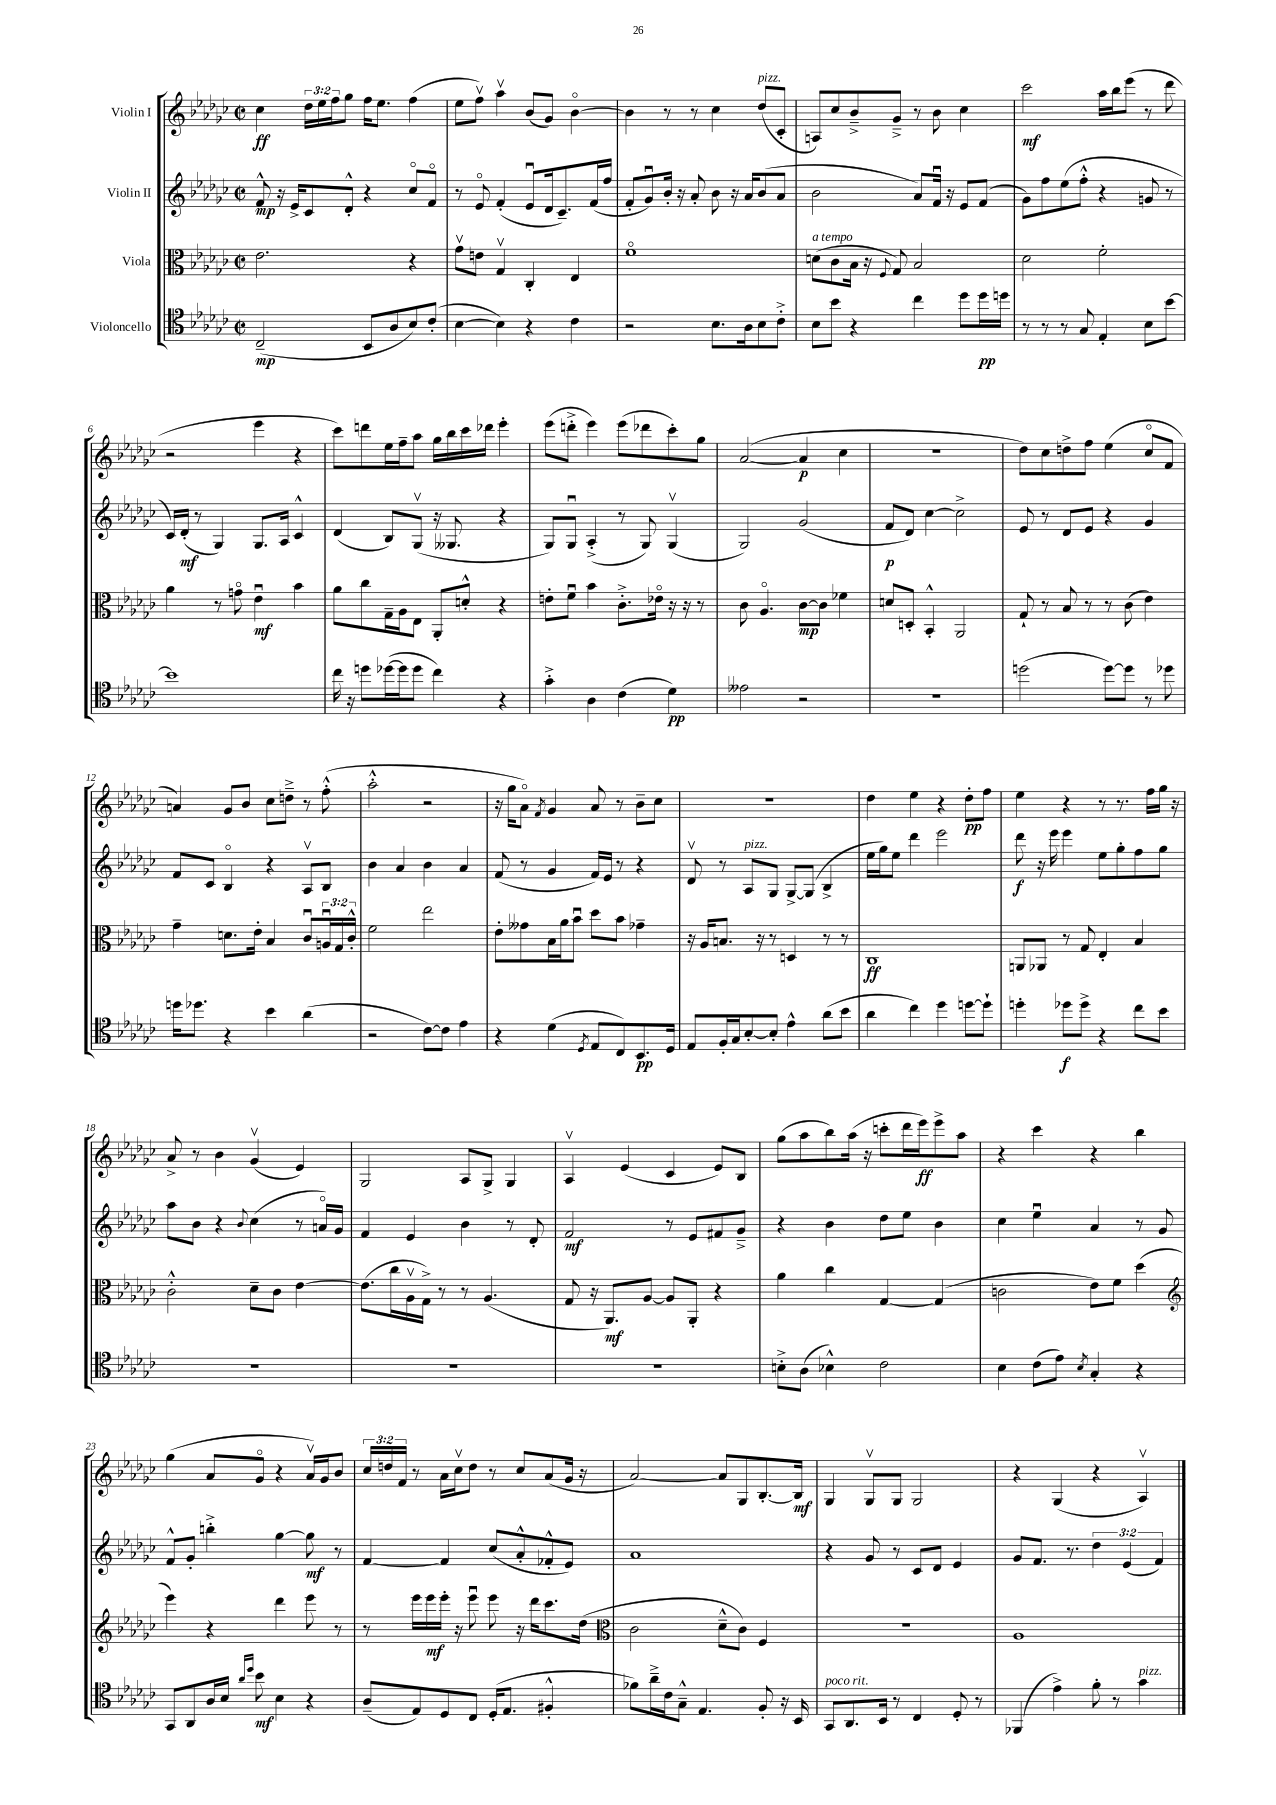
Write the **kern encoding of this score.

**kern	**kern	**kern	**kern
*staff4	*staff3	*staff2	*staff1
*clefC4	*clefC3	*clefG2	*clefG2
*k[b-e-a-d-g-c-]	*k[b-e-a-d-g-c-]	*k[b-e-a-d-g-c-]	*k[b-e-a-d-g-c-]
*M2/2	*M2/2	*M2/2	*M2/2
*met(c|)	*met(c|)	*met(c|)	*met(c|)
(2C-~	2.e-	8f^^	4cc-
.	.	16r	.
.	.	16e-^	.
.	.	8c-	24dd-
.	.	.	24ee-
.	.	.	24ff
.	.	8d-'^^	8gg-
8BB-	.	4r	16ff
.	.	.	8.ee-
8A-	.	.	.
8B-)	4r	8cc-o	(4ff
(8c-'	.	8fo	.
=	=	=	=
[4B-	8g-v	8r	8ee-
.	8e	8e-o	8ffv)
4B-])	4G-v	(4f'	4aa-v
4r	4C-'	8e-u	(8b-
.	.	16d-	8g-)
.	.	8.c-~)	.
4c-	4E-	.	[4b-o
.	.	(16f	.
.	.	16ff	.
=	=	=	=
2r	1fo	8f'	4b-]
.	.	8g-u)	.
.	.	16b-'	8r
.	.	16r	.
.	.	8a-'	8r
8.B-	.	8b-	4cc-
.	.	16r	.
16A-	.	16a-	.
8B-	.	(8b-	(8dd-
8c-'^	.	8a-	8c-'
=	=	=	=
8B-	(8d	2b-	8A)
8b-	8c-	.	8cc-
4r	16B-	.	8b-~^
.	16r	.	.
.	8qqF	.	.
.	8G-)	.	8g-~^
4cc-	2B-	8a-)	8r
.	.	16fu	8b-
.	.	16r	.
8dd-	.	8e-	4cc-
16dd-	.	(8f	.
16dd	.	.	.
=	=	=	=
8r	2d-	8g-)	2ccc-
8r	.	8ff	.
8r	.	(8ee-	.
8G-	.	8ff'^^	.
4E-'	2f'	4r	16aa-
.	.	.	16bb-
.	.	.	(8eee-
8B-	.	8g	8r
[8b-	.	8r	8ddd-
=	=	=	=
1b-]	4a-	16c-)	2r
.	.	(16d-'	.
.	.	8r	.
.	8r	4G-)	.
.	8go	.	.
.	4e-u	8.G-	4eee-
.	.	16A-	.
.	4b-	4c-^^	4r
=	=	=	=
16cc-	8a-	(4d-	8ccc-)
16r	.	.	.
8dd	8cc-	.	8ddd
([16dd-	16G-~	8B-)	16ee-
16dd-]	16A-	.	16ff~
8dd-	8E-	(8G-v	8aa-
4cc-)	8AA-'	16r	16gg-
.	.	8.G--	16bb-
.	8d'^^	.	16ccc-
.	.	.	16ddd-
4r	4r	4r	4eee-'
=	=	=	=
4g-'^	8e'	8G-)	(8eee-
.	8fu	8G-u	8ddd'^
4A-	4b-	(4A-'^	4eee-)
(4c-	8.c-'^	8r	(8eee-
.	.	8G-)	8ddd-
.	16e-o	.	.
4d-)	16r	(4G-v	8ccc-')
.	16r	.	.
.	8r	.	8gg-
=	=	=	=
2e--	8c-	2G-)	([2a-
.	4.A-o	.	.
2r	[8c-	(2g-	4a-]
.	8c-]	.	.
.	4f-	.	4cc-
=	=	=	=
1r	8d	8f	1r
.	8D'	8d-)	.
.	4BB-'^^	[4cc-	.
.	2AA-	2cc-^]	.
=	=	=	=
(2dd	8G-`	8e-	8dd-)
.	8r	8r	8cc-
.	8B-	8d-	8dd^
.	8r	8e-	8ff
[8dd)	8r	4r	(4ee-
8dd]	(8c-	.	.
8r	4e-)	4g-	8cc-o
8dd-	.	.	8f
=	=	=	=
16dd	4g-~	8f	4a)
8.dd-	.	.	.
.	.	8c-	.
4r	8.d	4B-o	8g-
.	.	.	8b-
.	16e-'	.	.
4b-	4B-	4r	8cc-
.	.	.	8dd~^
(4a-	8c-u	8A-v	8r
.	24Au	8B-	(8ff'^^
.	24G-	.	.
.	24c-'^^	.	.
=	=	=	=
2r	2f	4b-	2aa-'^^
.	.	4a-	.
[8c-)	2ee-	4b-	2r
8c-]	.	.	.
4e-	.	4a-	.
=	=	=	=
4r	8e-'	(8f	16r
.	.	.	16gg-
.	8g--	8r	8a-o)
.	.	.	8qf
(4d-	16B-	4g-	4g-
.	16a-	.	.
.	8b-u	.	.
8qD-	.	.	.
8E-	8dd-	16f)	8a-
.	.	16e-	.
8C-)	8b-	8r	8r
8.BB-	4g-~	4r	8b-~
.	.	.	8cc-
16D-	.	.	.
=	=	=	=
8E-	16r	8d-v	1r
.	16A-	.	.
16F'	8.B	8r	.
16G-	.	.	.
[8B-'	.	8A-	.
.	16r	.	.
8B-']	8r	8G-	.
4e-^^	4D	[8G-^	.
.	.	(8G-]	.
(8a-	8r	4B-^	.
8b-	8r	.	.
=	=	=	=
4a-	1C-	16ee-	4dd-
.	.	16gg-)	.
.	.	8ee-	.
4cc-)	.	4ddd-	4ee-
4dd-	.	2eee-	4r
[8dd	.	.	8dd-'
8dd`]	.	.	8ff
=	=	=	=
4dd'	8AA	8ddd-	4ee-
.	8AA-	16r	.
.	.	16eee-	.
8dd-	8r	4eee-	4r
8dd-^	8G-	.	.
4r	4E-'	8ee-	8r
.	.	8gg-'	8.r
8cc-	4B-	8ff	.
.	.	.	16ff
8b-	.	8gg-	16gg-
.	.	.	16r
=	=	=	=
1r	2c-'^^	8aa-	8a-^
.	.	8b-	8r
.	.	4r	4b-
.	.	8qqb-	.
.	8d-~	(4cc-	(4g-v
.	8c-	.	.
.	[4e-	8r	4e-)
.	.	16ao)	.
.	.	16g-	.
=	=	=	=
1r	(8.e-]	4f	2G-
.	16cc-	.	.
.	16A-v	4e-	.
.	16G-^)	.	.
.	8r	.	.
.	8r	4b-	8A-
.	(4.A-	.	8G-^
.	.	8r	4G-
.	.	8d-'	.
=	=	=	=
1r	8G-	2f	4A-v
.	16r	.	.
.	8.AA-)	.	.
.	.	.	(4e-
.	[8A-	.	.
.	8A-]	8r	4c-
.	8AA-'	8e-	.
.	4r	8f#	8e-)
.	.	8g-~^	8B-
=	=	=	=
8B'^	4a-	4r	(8gg-
(8A-	.	.	8aa-
4B-^^)	4cc-	4b-	8bb-)
.	.	.	(16aa-
.	.	.	16r
2c-	[4G-	8dd-	8ccc'
.	.	8ee-	16ddd-
.	.	.	16eee-)
.	(4G-]	4b-	8eee-^
.	.	.	8aa-
=	=	=	=
4B-	2c	4cc-	4r
(8c-	.	4ee-u	4ccc-
8e-)	.	.	.
8qB-	.	.	.
4G-'	8e-)	4a-	4r
.	8f	.	.
4r	(4dd-	8r	4bb-
.	.	8g-	.
=	=	=	=
*	*clefG2	*	*
8GG-	4eee-)	8f^^	(4gg-
8AA-	.	8g-'	.
16A-	4r	4bb'^	8a-
16B-	.	.	.
16qqa-	.	.	.
16qqdd-	.	.	.
8b-	.	.	8g-o
4B-	4ddd-	[4gg-	4r
4r	8eee-	8gg-]	16a-v)
.	.	.	16g-
.	8r	8r	8b-
=	=	=	=
(8A-~	8r	[4f	24cc-
.	.	.	24dd
.	.	.	24f
8E-)	16eee-	.	8r
.	16eee-	.	.
8D-	16eee-'	4f]	16a-
.	16r	.	16cc-v
8C-	8eee-u	.	8dd
(16D-'	8eee-	(8cc-	8r
8.E-	.	.	.
.	16r	8a-'^^	8cc-
.	16ddd-	.	.
4F#'^^	8.ccc-	8f-'^^	(8a-
.	.	8e-)	16g-
.	(16dd-	.	16r
=	=	=	=
*	*clefC3	*	*
8f-)	2c-	1a-	[2a-)
16a-~^	.	.	.
16c-	.	.	.
8G-~^^	.	.	.
4.E-	.	.	.
.	8d-~^^	.	8a-]
.	8c-)	.	8G-
8F'	4F	.	[8.B-'
16r	.	.	.
16BB-	.	.	16B-]
=	=	=	=
8GG-	1r	4r	4G-
8.AA-	.	.	.
.	.	8g-	8G-v
16BB-	.	.	.
8r	.	8r	8G-
4C-	.	8c-	2G-
.	.	8d-	.
8D-'	.	4e-	.
8r	.	.	.
=	=	=	=
(4FF-	1A-	8g-	4r
.	.	8.f	.
4e-^)	.	.	(4G-
.	.	8.r	.
8f'	.	6dd-	4r
8r	.	.	.
.	.	(6e-	.
4g-	.	.	4A-v)
.	.	6f)	.
==	==	==	==
*-	*-	*-	*-
